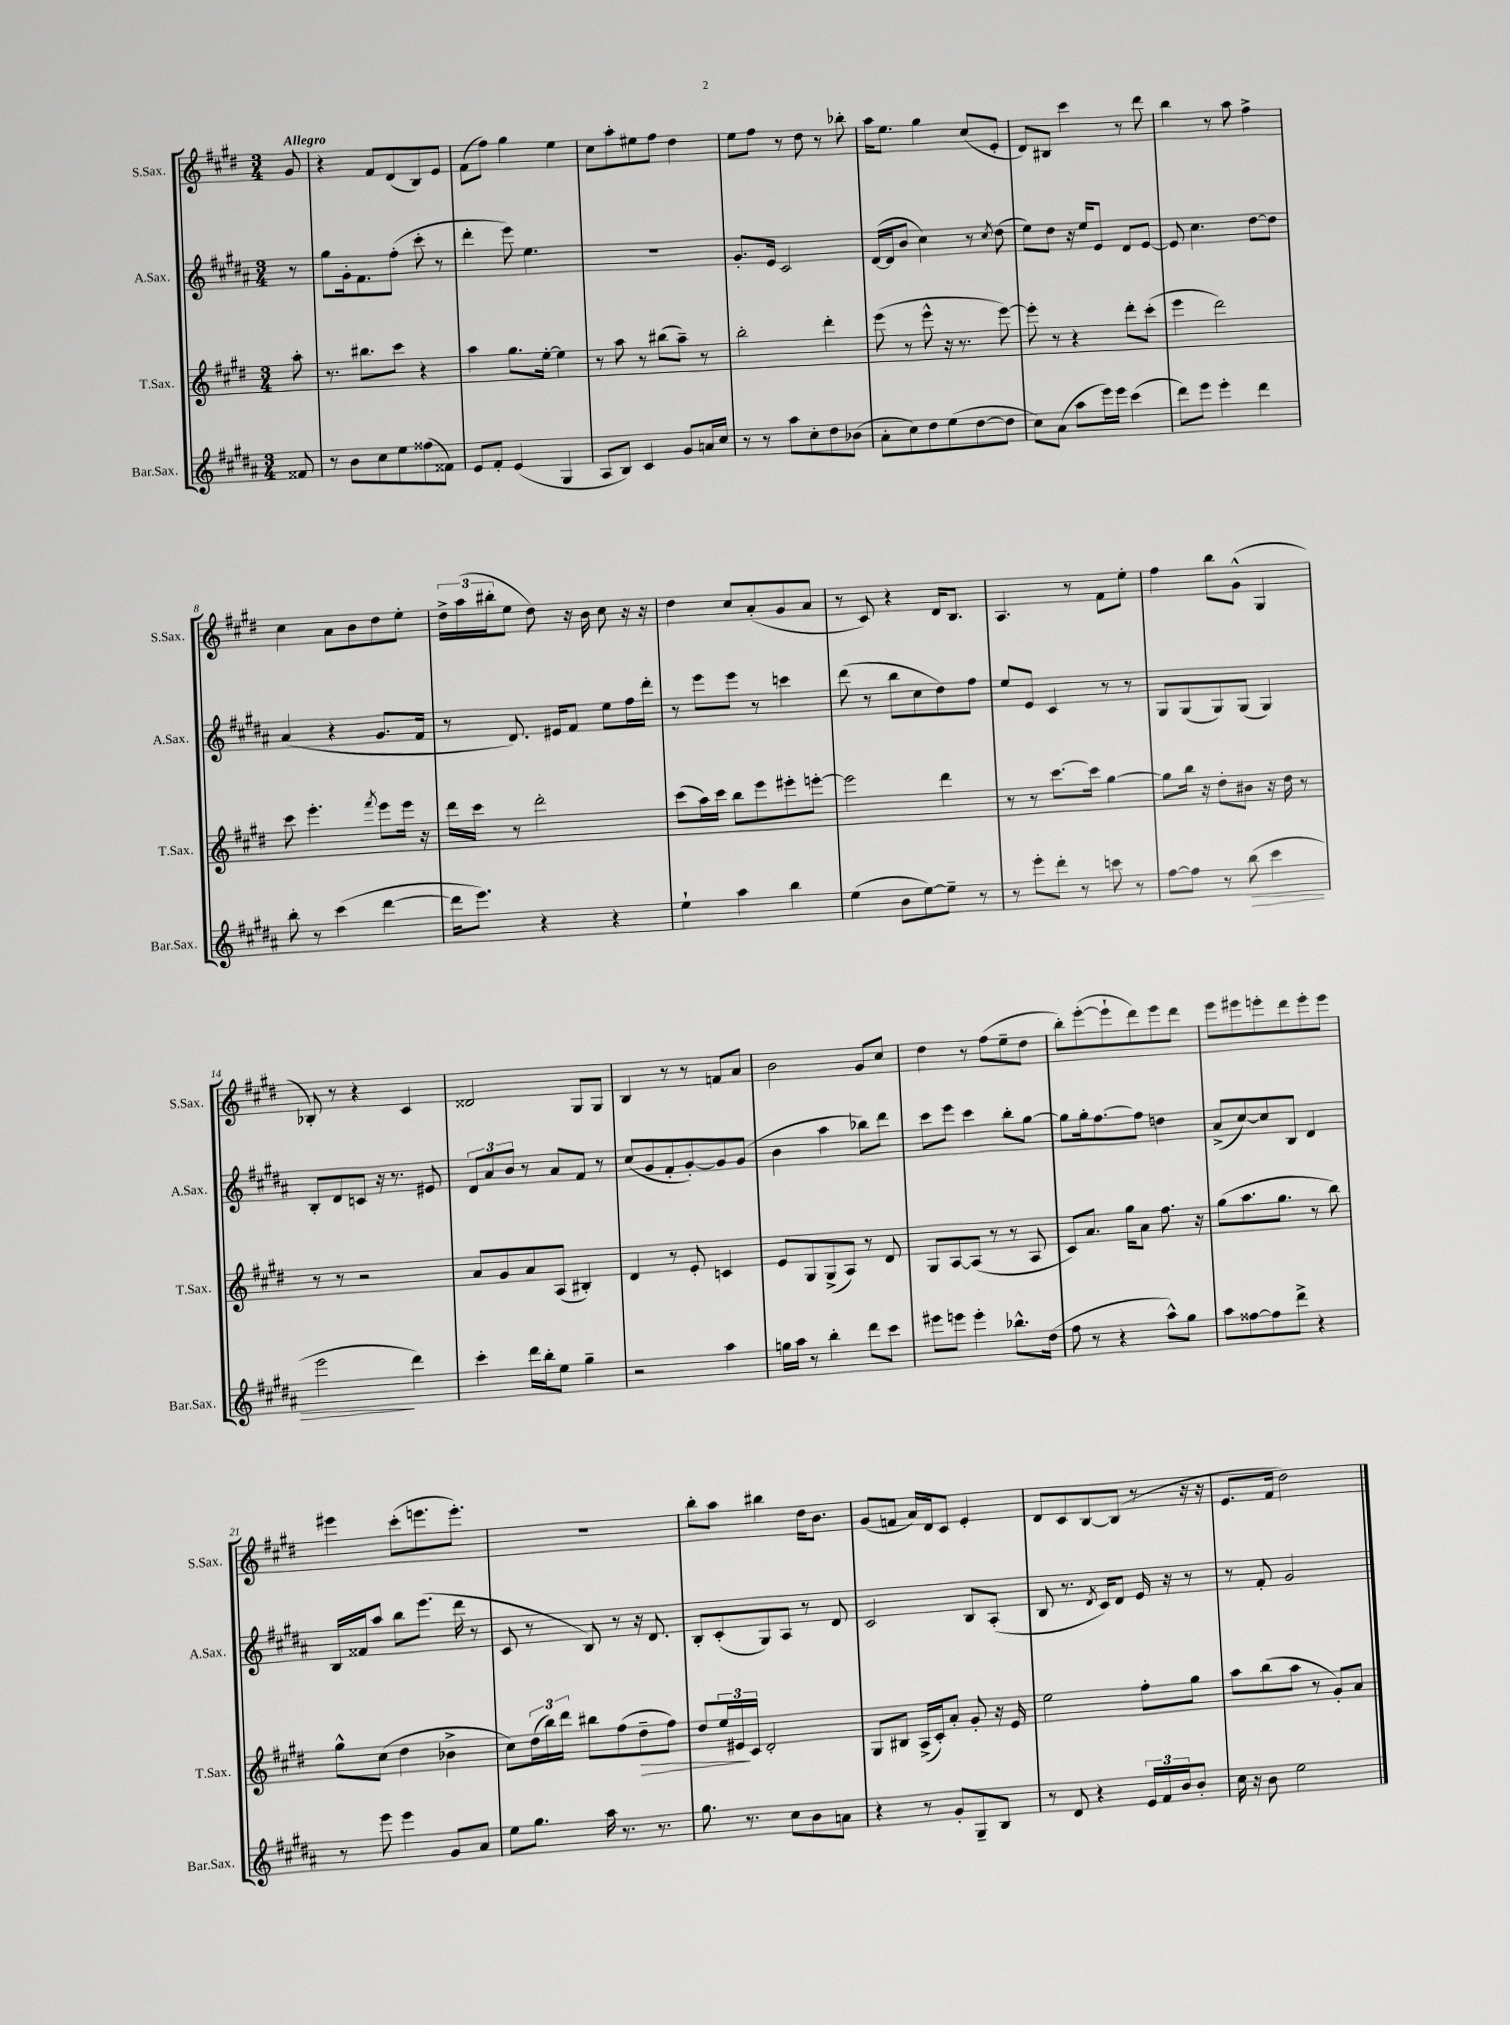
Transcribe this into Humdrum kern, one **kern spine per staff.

**kern	**dynam	**kern	**dynam	**kern	**kern
*part4	*part4	*part3	*part3	*part2	*part1
*staff4	*staff4	*staff3	*staff3	*staff2	*staff1
*I"Bar.Sax.	*	*I"T.Sax.	*	*I"A.Sax.	*I"S.Sax.
*I'Bar.Sax.	*	*I'T.Sax.	*	*I'A.Sax.	*I'S.Sax.
*clefG2	*	*clefG2	*	*clefG2	*clefG2
*k[f#c#g#d#a#]	*	*k[f#c#g#d#]	*	*k[f#c#g#d#a#]	*k[f#c#g#d#]
*M3/4	*	*M3/4	*	*M3/4	*M3/4
=	=	=	=	=	=
!	!	!	!	!	!LO:TX:a:B:t=Allegro
8f##X/	.	8aa'\	.	8r	8g#/
=1	=1	=1	=1	=1	=1
8r	.	8.r	.	8gg#\L	4r
8b\L	.	.	.	16g#'\k	.
.	.	8.bb#X\L	.	8.f#\	.
8cc#\	.	.	.	.	8f#/L
8ee\	.	8ccc#\J	.	(8ff#'\J	(8d#/
(8ff##X\	.	4r	.	8ccc#'\	8B/)
8f##X\J)	.	.	.	8r	8e/J
=2	=2	=2	=2	=2	=2
8e/L	.	4aa\	.	4ddd#'\	(8f#\L
8f#'/J	.	.	.	.	8ff#\J)
(4e/	.	8.gg#\L	.	8eee\)	4gg#\
.	.	.	.	4.ee\	.
.	.	[16ee'\Jk	.	.	.
4G#/	.	4ee\]	.	.	4ee\
=3	=3	=3	=3	=3	=3
8A#/L	.	8r	.	2.r	8cc#\L
8B/J)	.	8aa\	.	.	8aa'\
4c#/	.	8r	.	.	8ee#X\
.	.	(8bb#X\L	.	.	8ff#\J
8g#/L	.	8aa~\J)	.	.	4dd#\
16an/L	.	8r	.	.	.
16cc#/JJ	.	.	.	.	.
=4	=4	=4	=4	=4	=4
8r	.	2bb'\	.	8.g#'/L	8ee\L
8r	.	.	.	.	8ff#\J
.	.	.	.	16e/Jk	.
8aa#\L	.	.	.	2c#/	8r
8cc#'\	.	.	.	.	8dd#\
8dd#\	.	4ddd#'\	.	.	8r
(8b-X\J	.	.	.	.	8bb-X'\
=5	=5	=5	=5	=5	=5
8a#'\L	.	(8eee\	.	([16d#/LL	16aa\KL
.	.	.	.	16d#/J]	8.ee\J
8cc#\)	.	8r	.	8b/J	.
8dd#\	.	8eee^^\	.	4cc#\)	4gg#\
(8ee\	.	16r	.	.	.
.	.	8.r	.	.	.
[8dd#\	.	.	.	8r	(8cc#/L
.	.	.	.	8qcc#/	.
8dd#\J]	.	[8eee\)	.	(8dd#\	8e'/J
=6	=6	=6	=6	=6	=6
8cc#\L)	.	8eee'\]	.	8ee\L)	8d#/L)
(8a#\J	.	8r	.	8dd#\J	8B#X/J
8aa#\L	.	4r	.	16r	4ccc#\
.	.	.	.	16ee/KL	.
16eee\L)	.	.	.	8e/J	.
16eee\JJ	.	.	.	.	.
(4ccc#\	.	8ddd#'\L	.	8d#/L	8r
.	.	(8ccc#'\J	.	[8e/J	8ddd#\
=7	=7	=7	=7	=7	=7
8ddd#\L)	.	4eee\	.	8e/]	4bb\
8eee\J	.	.	.	4.cc#\	.
4eee'\	.	2ddd#\)	.	.	8r
.	.	.	.	.	8aa\
4ddd#\	.	.	.	[8dd#\L	4ff#^\
.	.	.	.	8dd#\J]	.
!!LO:LB:g=z
=8	=8	=8	=8	=8	=8
8bb'\	.	8ccc#\	.	(4a#/	4cc#\
8r	.	4.eee'\	.	.	.
(4ccc#\	.	.	.	4r	8a\L
.	.	.	.	.	8b\
.	.	8qfff#/	.	.	.
[4ddd#\	.	8eee\L	.	8.g#/L	8dd#\
.	.	16eee\Jk	.	.	8ee'\J
.	.	16r	.	16f#/Jk	.
=9	=9	=9	=9	=9	=9
16ddd#\KL]	.	16ddd#\LL	.	8r	24dd#^\LL
.	.	.	.	.	(24aa\
8.eee\J)	.	16ccc#\JJ	.	.	.
.	.	.	.	.	24bb#X'\J
.	.	8r	.	8.d#/)	8ee\J
4r	.	2ddd#'\	.	.	8dd#\)
.	.	.	.	16e#X/KL	.
.	.	.	.	8f#/J	16r
.	.	.	.	.	16b\
4r	.	.	.	8ee\L	8cc#\
.	.	.	.	16ff#\L	16r
.	.	.	.	16ddd#'\JJ	16r
=10	=10	=10	=10	=10	=10
4ee`\	.	(8ccc#\L	.	8r	4dd#\
.	.	16aa\L)	.	8eee\L	.
.	.	16ccc#\JJ	.	.	.
4aa#\	.	8bb\L	.	8eee\J	8cc#/L
.	.	8eee\	.	8r	(8a'/
4bb\	.	8eee#X'\	.	4cccn\	8g#/
.	.	[8eeen'\J	.	.	8a/J
=11	=11	=11	=11	=11	=11
(4ee\	.	2eee\]	.	(8ddd#\	8r
.	.	.	.	8r	8c#/)
8b\L	.	.	.	8bb\L	4r
[8ee\)	.	.	.	8cc#\	.
8ee~\J]	.	4ddd#\	.	8dd#\)	16d#/KL
.	.	.	.	.	8.B/J
8r	.	.	.	8ff#\J	.
=12	=12	=12	=12	=12	=12
8r	.	8r	.	8ee/L	4.A/
8eee'\L	.	8r	.	8e/J	.
8ddd#'\J	.	[8.ccc#\L	.	4c#/	.
8r	.	.	.	.	8r
.	.	16ccc#\Jk]	.	.	.
8cccn\	.	[4gg#\	.	8r	8f#\L
8r	.	.	.	8r	8ee'\J
=13	=13	=13	=13	=13	=13
[8ff#\L	.	8gg#\L]	.	8G#/L	4ff#\
8ff#\J]	.	16bb\Jk	.	(8G#/	.
.	.	16r	.	.	.
8r	.	8dd#'\L	.	8G#/)	8bb\L
!	!LO:HP:b	!	!	!	!
(8bb\	>	8b#X\J	.	(8G#/J	(8g#^^\J
4ccc#\	.	16r	.	4G#/)	4G#/
.	.	16dd#\	.	.	.
.	.	8r	.	.	.
!!LO:LB:g=z
=14	=14	=14	=14	=14	=14
2eee\	.	8r	.	8B'/L	8B-X'/)
.	.	8r	.	8d#/	8r
.	.	2r	.	8cn/J	4r
.	.	.	.	16r	.
.	.	.	.	8.r	.
4ddd#\)	]	.	.	.	4c#/
.	.	.	.	8e#X/	.
=15	=15	=15	=15	=15	=15
4ccc#'\	.	8a/L	.	12d#/L	2d##X/
.	.	.	.	12a#/	.
.	.	8g#/	.	.	.
.	.	.	.	12b/J	.
16ddd#\LL	.	8a/	.	8r	.
16bb'\J	.	.	.	.	.
8ee\J	.	(8A/J	.	8a#/L	.
4gg#~\	.	4B#X'/)	.	8f#/J	8G#/L
.	.	.	.	8r	8G#/J
=16	=16	=16	=16	=16	=16
2r	.	4d#/	.	(8cc#/L	4B/
.	.	.	.	8g#/	.
.	.	8r	.	8f#'/	8r
.	.	8e'/	.	[8g#'/)	8r
4aa#\	.	4cn/	.	8g#/]	8fn/L
.	.	.	.	(8g#/J	8a/J
=17	=17	=17	=17	=17	=17
16ggn\LL	.	8e/L	.	4b\	2b\
16aa#\JJ	.	.	.	.	.
8r	.	8G#/	.	.	.
4bb'\	.	(8G#^/	.	4aa#\	.
.	.	8A/J)	.	.	.
8ddd#\L	.	8r	.	8bb-X\L)	8g#/L
8ccc#\J	.	8d#/	.	8ddd#\J	8cc#/J
=18	=18	=18	=18	=18	=18
8eee#X\L	.	8G#/L	.	8ccc#\L	4dd#\
8eeen\J	.	[8A/	.	8eee\J	.
4eee'\	.	(8A/J]	.	4ccc#\	8r
.	.	8r	.	.	(8ff#\L
8.bb-X^^\L	.	8r	.	8bb'\L	8ee~\
.	.	8A/	.	[8gg#\J	8dd#\J
(16dd#\Jk	.	.	.	.	.
=19	=19	=19	=19	=19	=19
8ff#\	.	8c#/L)	.	8gg#\L]	8bb'\L)
8r	.	8.a/J	.	16gg#'\k	([8eee'\
.	.	.	.	[8.ff#\	.
4r	.	.	.	.	8eee`\]
.	.	16gg#\KL	.	.	.
.	.	8a\J	.	8ff#\J]	8ddd#\)
8aa#^^\L)	.	8.ff#\	.	4ddn\	8eee\
8gg#\J	.	.	.	.	8ddd#\J
.	.	16r	.	.	.
=20	=20	=20	=20	=20	=20
8aa#\L	.	(8gg#\L	.	(8a#^/L	8eee\L
[8ff##X\	.	8.aa\	.	[8cc#/)	8eee#X\
8ff##\]	.	.	.	8cc#/]	8eeen'\
.	.	8.gg#\J	.	.	.
8ddd#^\J	.	.	.	8B/J	8ddd#\
4r	.	8r	.	4d#/	8eee'\
.	.	8bb\)	.	.	8eee\J
!!LO:LB:g=z
=21	=21	=21	=21	=21	=21
8r	.	8gg#^^\L	.	16B/LL	4eee#X\
.	.	.	.	16f##X/J	.
8eee\	.	(8cc#\J	.	8aa#/J	.
4eee\	.	4dd#\	.	8bb\L	(8ccc#'\L
.	.	.	.	(8.eee\J	8.eeen\
8g#/L	.	4b-X^\	.	.	.
.	.	.	.	16ddd#\	8.eee'\J)
8a#/J	.	.	.	8r	.
=22	=22	=22	=22	=22	=22
8ee\L	.	8cc#\L)	.	8c#/	2.r
8.gg#\J	.	(24dd#\L	.	8r	.
.	.	24bb\)	.	.	.
.	.	24ddd#\JJ	.	.	.
.	.	8bb#X\L	.	8B/)	.
16aa#\	.	.	.	.	.
8.r	.	(8ff#\	.	8r	.
!	!	!	!LO:HP:b	!	!
.	.	8dd#~\	>	16r	.
8.r	.	.	.	8.d#/	.
.	.	8ff#\J)	.	.	.
=23	=23	=23	=23	=23	=23
8.gg#\	.	8dd#/L	.	8B'/L	8bb'\L
.	.	24ee/L	.	(8c#'/	8aa\J
.	.	24e#X/	.	.	.
8.r	.	.	.	.	.
.	.	24c#/JJ	]	.	.
.	.	2d#'/	.	8G#/)	4bb#X\
8cc#\L	.	.	.	8A#/J	.
8b\	.	.	.	8r	16dd#\KL
.	.	.	.	.	8.b\J
8an\J	.	.	.	8d#/	.
=24	=24	=24	=24	=24	=24
4r	.	8G#/L	.	2c#/	(8g#/L
.	.	8B#X/J	.	.	8fn/J
8r	.	(16A^/LL	.	.	16a/LL)
.	.	16c#'/J)	.	.	16d#/J
8g#'/L	.	8a'/J	.	.	8c#/J
8G#~/	.	8g#'/	.	8B/L	4e'/
8B/J	.	16r	.	(8A#'/J	.
.	.	16e/	.	.	.
=25	=25	=25	=25	=25	=25
8r	.	2ee\	.	8B/	8d#/L
8d#/	.	.	.	8.r	8c#/
4r	.	.	.	.	[8B/
.	.	.	.	8qd#/	.
.	.	.	.	16c#/KL)	.
.	.	.	.	8d#/J	(8B/J]
24e/LL	.	8ff#'\L	.	16e/	8r
24f#/	.	.	.	.	.
.	.	.	.	16r	.
24b/J	.	.	.	.	.
8b'/J	.	8gg#\J	.	8r	16r
.	.	.	.	.	16r
=26	=26	=26	=26	=26	=26
16cc#\	.	8aa\L	.	8r	8.e/L
16r	.	.	.	.	.
8b\	.	(8bb\	.	8f#'/	.
.	.	.	.	.	16f#/Jk
2ee\	.	8aa\J	.	2g#/	2dd#\)
.	.	8r	.	.	.
.	.	8g#'/L)	.	.	.
.	.	8a/J	.	.	.
==	==	==	==	==	==
*-	*-	*-	*-	*-	*-
